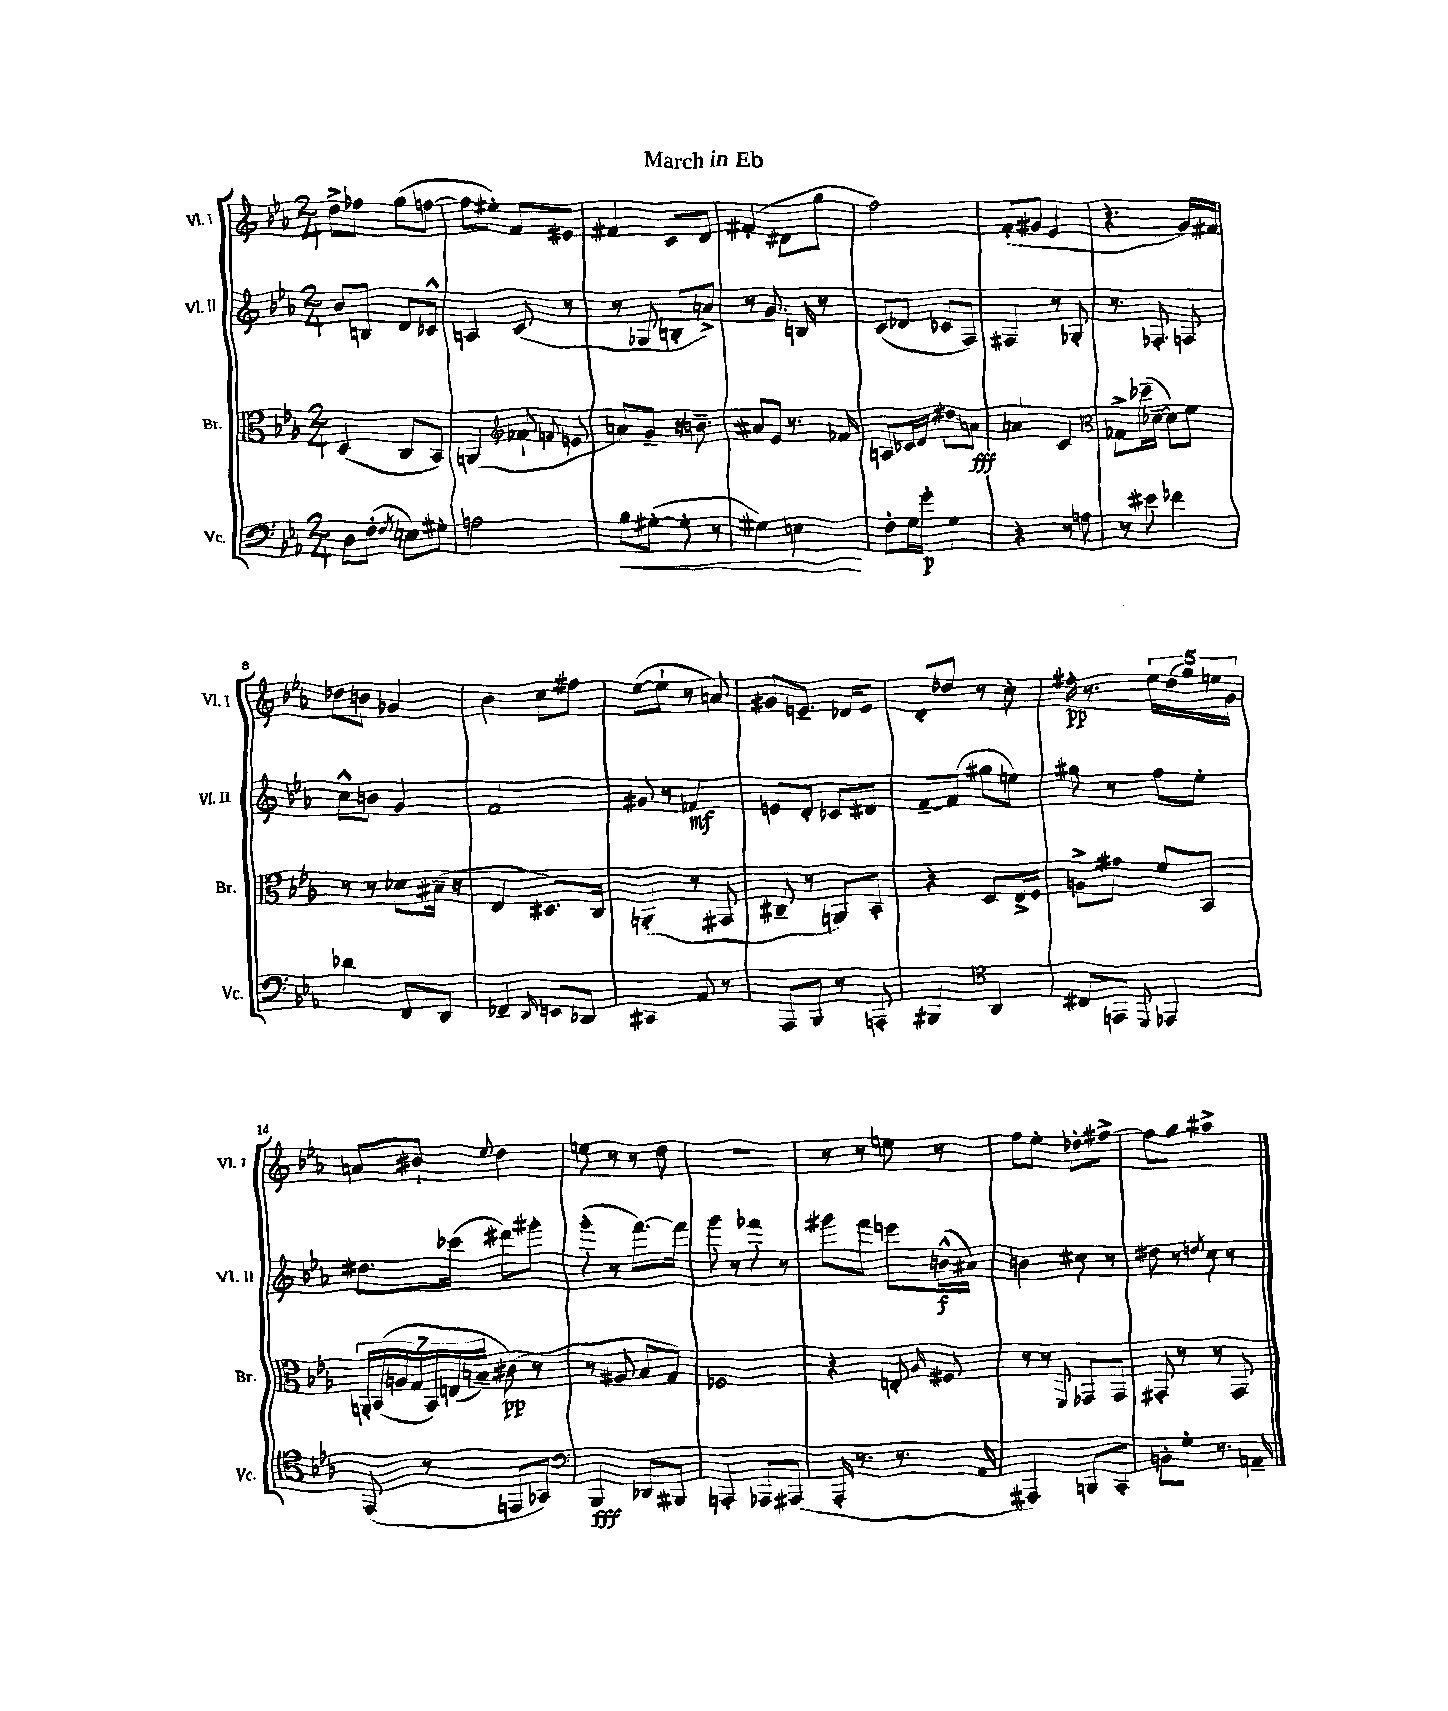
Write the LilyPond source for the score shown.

\header { title = "March in Eb" }
<<
\new StaffGroup <<
\new Staff = "s0" \with { instrumentName = "Vl. I" shortInstrumentName = "Vl. I" } {
    \clef treble \key ees \major \numericTimeSignature \time 2/4
    \autoBeamOff d''8[-> fes''8] g''8[( f''8]~ |
    f''8[ eis''8]-.) f'8[ eis'8] |
    fis'4 c'8[ d'8] |
    fis'4-.( dis'8[ g''8] |
    f''2) |
    f'8[-.( gis'8] ees'4 |
    r4. g'16[) fis'16] |
    des''8[ b'8] ges'4 |
    bes'4 c''8[ fis''8] |
    ees''8[~( ees''8]-! r8 a'8) |
    gis'8[ e'8.]-- des'16[ e'8] |
    d'8[-. des''8] r8 c''8-. |
    fis''16-.\pp r8. \tuplet 5/4 { ees''16[ d''16( g''16) e''16 g'16] } |
    a'8[ bis'8]-! \appoggiatura { ees''8 } d''4 |
    e''8 r8 r8 d''8 |
    R2 |
    r8 r8 e''8 r8 |
    f''8[ ees''8]-. des''8[-. fis''8]~-> |
    fis''8[ g''8] ais''4-> \bar "|." |
}
\new Staff = "s1" \with { instrumentName = "Vl. II" shortInstrumentName = "Vl. II" } {
    \clef treble \key ees \major \numericTimeSignature \time 2/4
    \autoBeamOff bes'8[ b8] d'8[ ces'8]-^ |
    a4 c'8( r8 |
    r8 ges8 b8[-. a'8]->) |
    r8 g'8. b16 r8 |
    c'8[( des'8] ces'8[ f8]) |
    fis4 r8 ges8-. |
    r8. fes8.-. f8 |
    c''8[-^ b'8] g'4 |
    f'2 |
    gis'8 r8 fes'4\mf |
    e'8[ d'8]-. ces'8[ dis'8] |
    f'8[~-- f'8]( gis''8[ e''8]) |
    gis''8 r8 f''8[ ees''8]-. |
    dis''8.[ ces'''16]( dis'''8[) gis'''8]-. |
    g'''8-.( r8 f'''8.[~) f'''16] |
    g'''8 r8 fes'''8 r8 |
    gis'''8[ f'''8] e'''8[ b'16-^\f( ais'16]) |
    b'4 cis''8 r8 |
    dis''8 r8 \acciaccatura { d''8 } c''8 r8 \bar "|." |
}
\new Staff = "s2" \with { instrumentName = "Br." shortInstrumentName = "Br." } {
    \clef alto \key ees \major \numericTimeSignature \time 2/4
    \autoBeamOff d4( c8[ bes,8]) |
    a,4( \clef treble fes'8-! \appoggiatura { f'8 } e'8 |
    a'8[) g'8]-- r16 b'8.-- |
    ais'8[ ees'8] r8. fes'16 |
    a8[ ces'16 d'16] dis''8[\glissando a'8]\fff |
    a'4 c'4 |
    \clef alto ges8[-> des''16--( des'16]~-- des'8[) f'8] |
    r8 r8 des'8[ bis16]--( r16 |
    ees4 dis8.[) c16] |
    a,4-.( r8 gis,8 |
    cis8-- r8 a,8[) bes,8]-. |
    r4 d8[ ees16-> f16] |
    a8[-> gis'8] f'8[ bes,8] |
    \tuplet 7/4 { a,16[-. bes,16(\( a16 g16 bes,16) e16( b16]--) } cis'8\pp(\) r8 |
    r8 ais8 bes8[ g8]) |
    fes2 |
    r4 e8-. \grace { aes16 } fis8 |
    r8 r8 \appoggiatura { f,8 } ges,8[ ges,8] |
    gis,8-. r8 r8 gis,8 \bar "|." |
}
\new Staff = "s3" \with { instrumentName = "Vc." shortInstrumentName = "Vc." } {
    \clef bass \key ees \major \numericTimeSignature \time 2/4
    \autoBeamOff d8[ f8]-.( \acciaccatura { f8 } e8[) gis8]-. |
    a2 |
    bes8[\< gis8]~-.( gis8-. r8 |
    gis4) e4\! |
    f8[-. g16 g'16]-.\p g4 |
    r4 r8 a8 |
    r8 eis'8 fes'4 |
    des'4 f,8[ d,8] |
    fes,4-- \grace { d,16 } e,8[ des,8] |
    cis,4 aes,8 r8 |
    aes,,8[ bes,,8] r8 a,,8-. |
    bis,,4 \clef tenor aes,4 |
    cis8[ e,8] \appoggiatura { d,8 } ees,4 |
    ees,8( r8 e,8[ ges,8]) |
    \clef bass bes,,4\fff des,8[ bis,,8] |
    a,,4-. aes,,8[ ais,,8]( |
    aes,,16-. r8. r8. aes,16 |
    ais,,4) b,,8[ c,8]-. |
    b,8[-. g8]-. r8. a,16-- \bar "|." |
}
>>
>>
